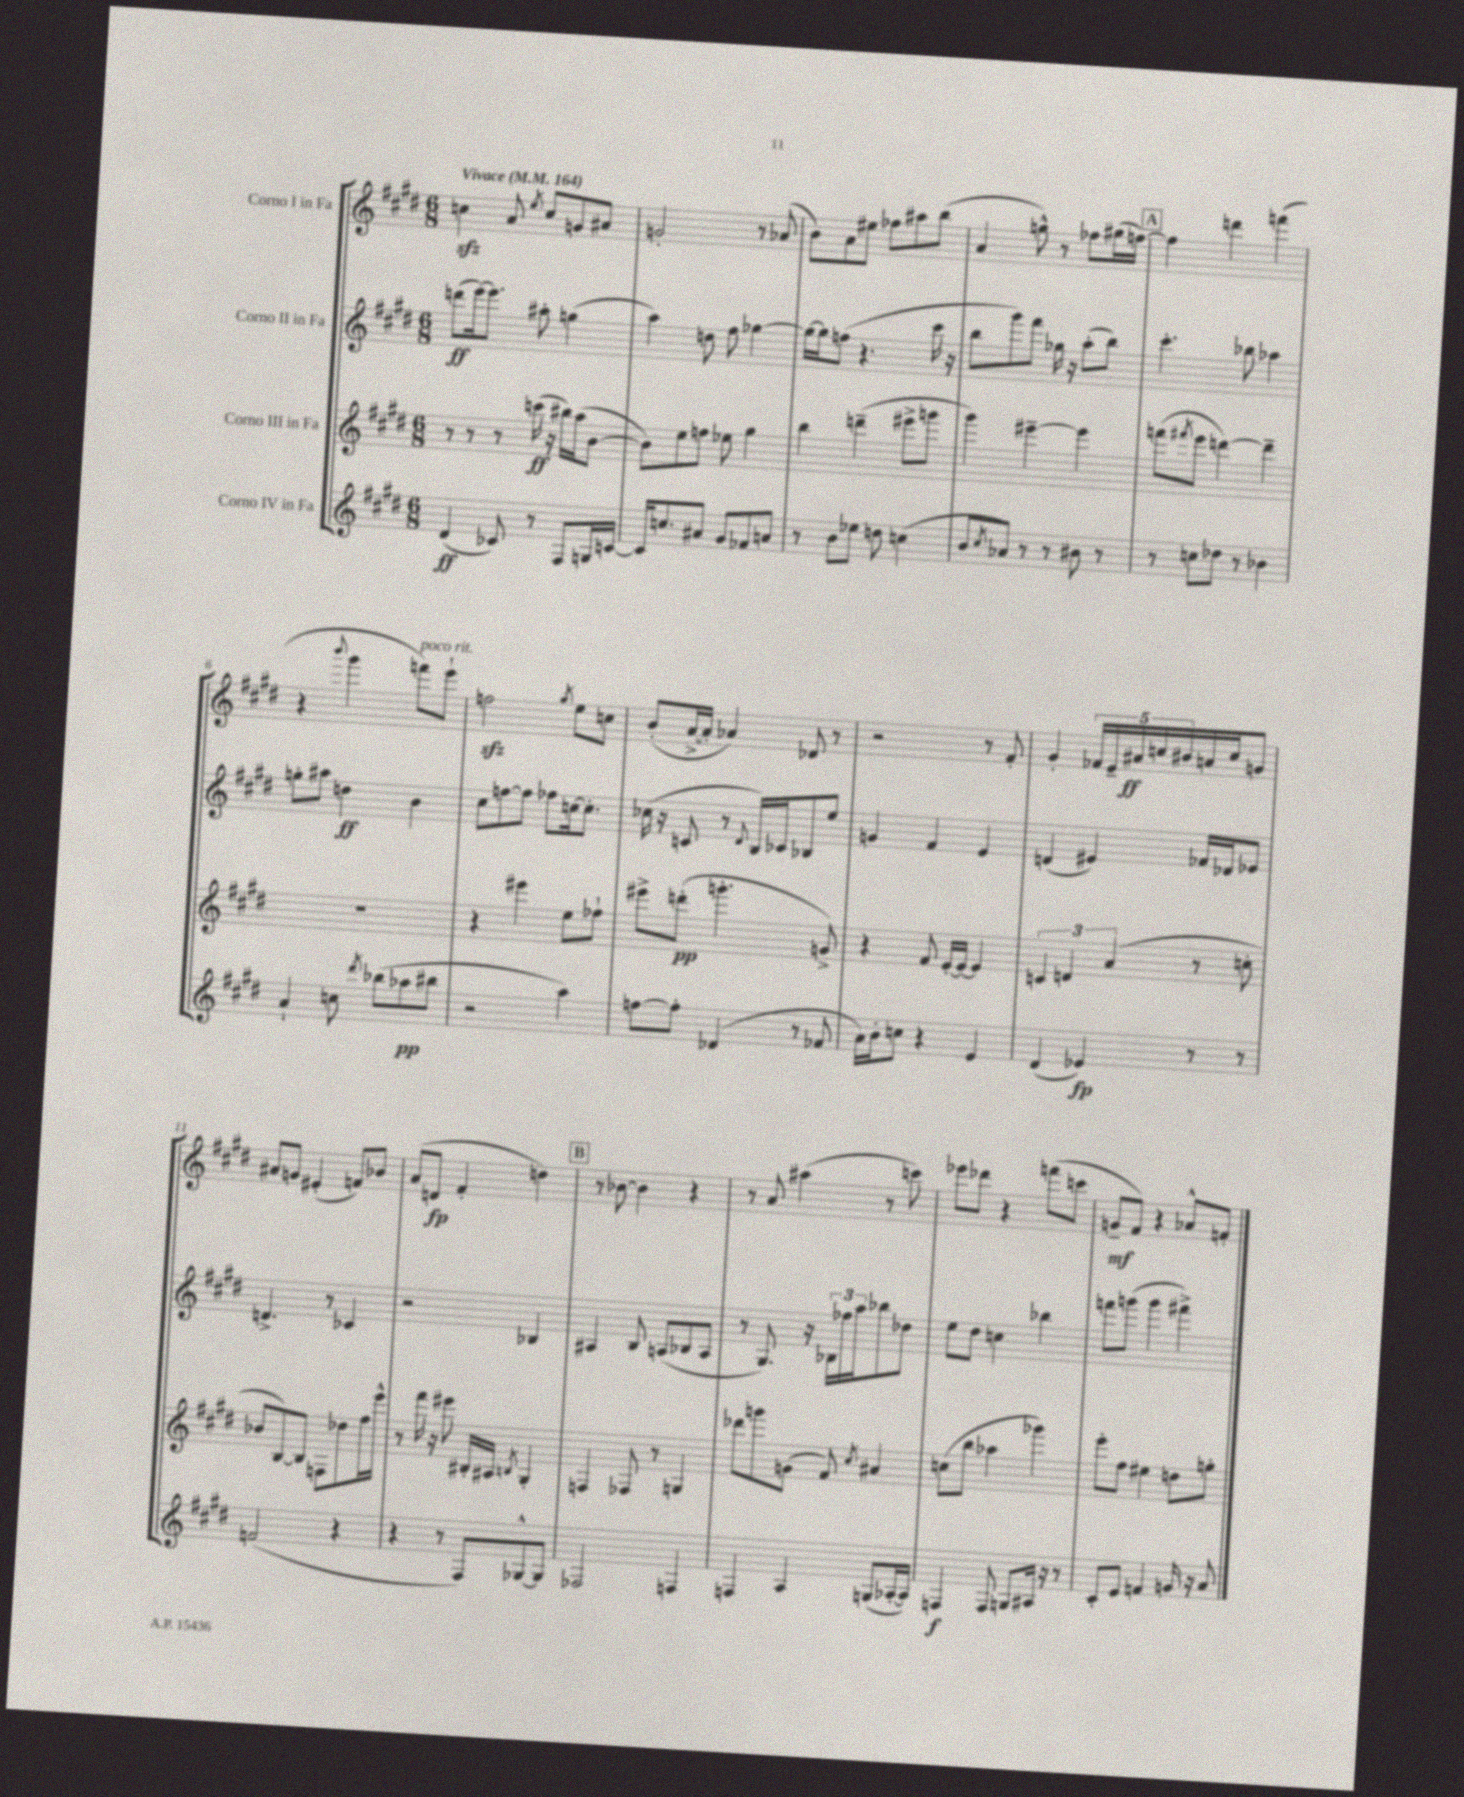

**kern	**kern	**kern	**kern
*staff4	*staff3	*staff2	*staff1
*clefG2	*clefG2	*clefG2	*clefG2
*k[f#c#g#d#]	*k[f#c#g#d#]	*k[f#c#g#d#]	*k[f#c#g#d#]
*M6/8	*M6/8	*M6/8	*M6/8
*MM164	*MM164	*MM164	*MM164
(4d#/	8r	(8ddd\L	4cc\
.	8r	[16eee\k)	.
.	.	8.eee\]J	.
8c-/)	8r	.	8a/
.	.	.	8qee/
8r	(16ccc\	8aa#'\	8cc/L
.	16r	.	.
8F#/L	16bb#\LL)	(4gg\	8g/
.	(16aa\J	.	.
16G/L	[8b\J	.	8a#/J
[16c/JJ	.	.	.
=	=	=	=
16c/]LK	8b\]L)	4aa\)	2g'/
8.cc/	.	.	.
.	8ee\	.	.
8a#/J	8ff\J	8dd\	.
8g#/L	8ee-\	8ff#\	.
8f-/	4gg#\	[4gg-\	8r
8a/J	.	.	(8a-/
=	=	=	=
8r	4bb\	16gg-\_LL	8b\L)
.	.	16gg-\]J	.
8b\L	.	(8ff\J	8a\
8ee-\J	(4ddd~\	4.r	8ee#\J
8dd\	.	.	8ff-\L
(4cc\	8eee#^\L	.	8aa#\
.	8ggg\J	16ccc#\	(8bb\J
.	.	16r	.
=	=	=	=
8b/L	4ggg#\)	8bb\L	4a/
8qcc#/	.	.	.
8a-/J)	.	8ggg#\)	.
8r	[4eee#~\	8fff#\J	8gg^^\)
8r	.	16gg-\	8r
.	.	16r	.
8b#\	4eee#\]	(8aa'\L	8ff-\L
8r	.	8bb\J)	(16gg#\L
.	.	.	[16ff\JJ)
=	=	=	=
8r	(8fff\L	4.ccc#'\	4ff\]
.	8qfff#/	.	.
8cc\L	8eee\J	.	.
8dd-\J	[4ddd\)	.	4ddd\
8r	.	8bb-\	.
4b-\	4ddd~\]	4aa-\	(4fff\
=	=	=	=
4a`/	2.r	8gg'\L	4r
.	.	8aa#\J	.
.	.	.	8qqbbb/
8cc\	.	4dd\	4ggg#\
8qddd#/	.	.	.
(8bb-\L	.	.	.
8aa-\	.	4b\	8fff\L)
8bb#\J	.	.	8eee`\J
=	=	=	=
2r	4r	8cc#\L	2ff\
.	.	[8ff\	.
.	4eee#\	8ff\]J	.
.	.	8ff-\L	.
.	.	.	8qgg#/
4aa\)	8ee\L	[16cc\k	8ee\L
.	.	8.cc'\]J	.
.	8ff-`\J	.	8cc\J
=	=	=	=
[8ff\L	8eee#^\L	(16cc-\	(8b'/L
.	.	16r	.
8ff'\]J	(8ddd'\J	8c/	[16a^/L
.	.	.	16a'/]JJ
(4d-/	4.ggg'\	8r	4a-/)
.	.	8qqd#/	.
.	.	16B/LL)	.
.	.	16c-/J	.
8r	.	8B-/	8d-/
8f-/	8g^/)	8ee/J	8r
=	=	=	=
16a\LL)	4r	4g/	2r
16b'\J	.	.	.
8cc\J	.	.	.
4r	8f#/	4f#/	.
.	[16e'/LL	.	.
.	16e/_JJ	.	.
4e/	4e/]	4e/	8r
.	.	.	8f#'/
=	=	=	=
(4d#/	6c/	(4d/	4g#'/
.	6d/	.	.
4e-/)	.	4e#/)	20f-/LL
.	.	.	20e~/
.	(6a/	.	.
.	.	.	20a#/
.	.	.	20cc/
.	.	.	20b#/
8r	8r	16f-/LL	16a/
.	.	16d-/J	16cc/J
8r	8cc'\	8e-/J	8g/J
=	=	=	=
(2f/	8b-/L	4.d^/	8a#/L
.	[8B/)	.	8g/J
.	8B/]J	.	(4e#'/
.	8F\L	8r	.
4r	8dd-\	4c-/	8f/L)
.	16ff#\L	.	8b-/J
.	16eee^^\JJ	.	.
=	=	=	=
4r	8r	2r	(8a/L
.	16fff#\	.	8d/J
.	16r	.	.
8r	8eee#\	.	4f#'/
8F#/L)	16B#'/LL	.	.
.	16A#/JJ	.	.
.	8qB/	.	.
[8G-^^/	4G#'/	4B-/	4dd\)
8G-/]J	.	.	.
=	=	=	=
2F-/	4F/	4A#/	8r
.	.	.	[8b-\
.	8F-/	8B/	4b-\]
.	8r	(8A/L	.
4F/	4G/	8B-/	4r
.	.	8A/J	.
=	=	=	=
4F/	8ddd-\L	8r	8r
.	8ggg\	8.G#/)	8a/
4A/	(8g\J	.	(4aa#\
.	.	16r	.
.	8f#/)	24B-\LL	.
.	.	24ff-\	.
.	.	24aa\J	.
.	8qcc#/	.	.
(8G/L	4a#/	8bb-\	8r
[16A-'/L	.	8dd-\J	8ccc\)
16A-/]JJ)	.	.	.
=	=	=	=
4F/	(8cc\L	8ee\L	8eee-\L
.	8bb\J	8dd#\J	8ddd-\J
8F/	4aa-\	4cc\	4r
8G/L	.	.	.
16A#/Jk	4ggg-\)	4bb-\	(8fff\L
16r	.	.	.
8r	.	.	8ccc\J
=	=	=	=
8c#'/L	8eee'\L	8fff\L	8g~/L
8e/J	8ff#\J	(8ggg\J	8f#/J)
4f/	4ee#\	4ggg\	4r
16g/	8dd\L	4fff#^\)	8a-^^/L
16r	.	.	.
8a/	8gg'\J	.	8f'/J
==	==	==	==
*-	*-	*-	*-
